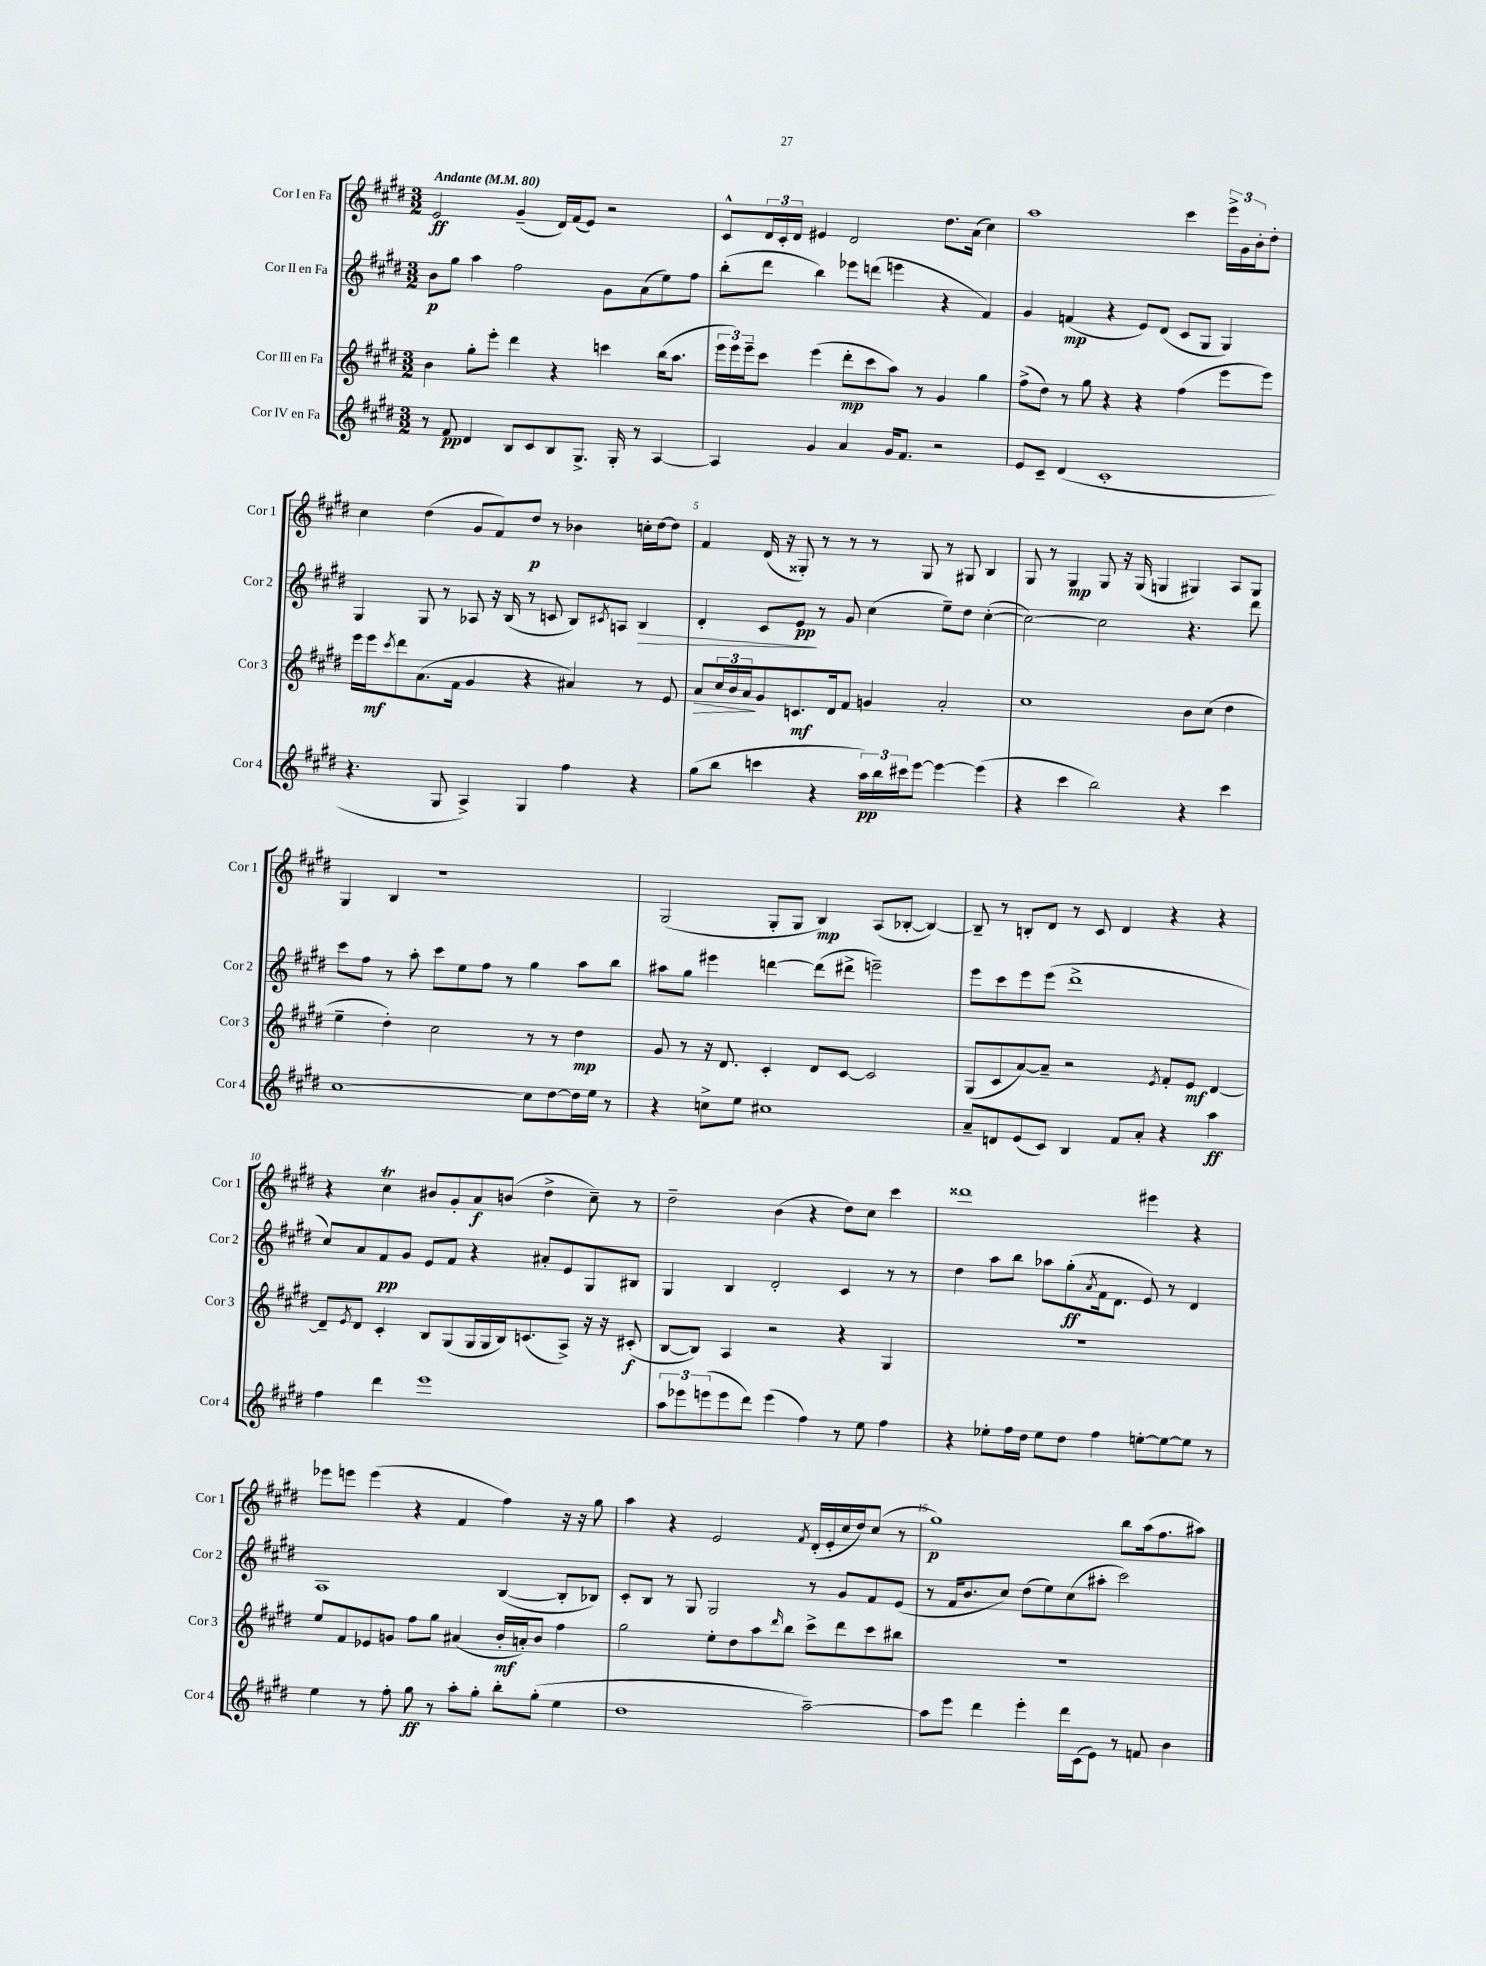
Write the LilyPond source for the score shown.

<<
\new StaffGroup <<
\new Staff = "s0" \with { instrumentName = "Cor I en Fa" shortInstrumentName = "Cor 1" } {
    \clef treble \key e \major \numericTimeSignature \time 3/2 \tempo "Andante" 4 = 80
    e'2\ff gis'4--( dis'16) fis'16( e'8) r2 |
    cis'8-^ \tuplet 3/2 { dis'16 cis'16-. dis'16 } eis'4 dis'2 dis''8. a'16( cis''4) |
    a''1 cis'''4 \tuplet 3/2 { e'''16-> gis'16 b'16-. } dis''8-. |
    cis''4 dis''4( gis'8 fis'8) dis''8\p r8 bes'4 c''16-. dis''16~ dis''8 |
    fis'4 dis'16( r16 gisis8-.) r8 r8 r8 gisis8 r8 gis8 b4 |
    gis8 r8 gis4\mp gis8 r16 gis16( g4 gis4) a8 gis8 |
    gis4 b4 r1 |
    gis2( gis8-. gis8 b4\mp) a8( bes8~-. bes4~) |
    bes8-- r8 b8-. dis'8 r8 cis'8 dis'4 r4 r4 |
    r4 cis''4\trill bis'8 gis'8-. a'8\f b'8( dis''4-> cis''8--) r8 |
    dis''2-- b'4( r4 dis''8) cis''8 cis'''4 |
    disis'''1 eis'''4 r4 |
    ees'''8 e'''8 e'''4( r4 fis'4 fis''4) r16 r16 gis''8 |
    a''4 r4 e'2 \acciaccatura { fis'8 } dis'16-.( e'16-. cis''16 dis''16) cis''8( r8 |
    gis''1\p) b''8 a''16( fis''8. ais''8) \bar "|." |
}
\new Staff = "s1" \with { instrumentName = "Cor II en Fa" shortInstrumentName = "Cor 2" } {
    \clef treble \key e \major \numericTimeSignature \time 3/2
    b'8\p gis''8 a''4 fis''2 gis'8 a'8( e''8) fis''8 |
    b''8-.( dis'''8 b''4) ees'''8 d'''8( e'''4 r4 fis'4) |
    gis'4 f'4\mp( r4 e'8) dis'8( cis'8 gis8 gis4) |
    gis4 gis8 r8 aes8 r16 b16( r8 c'8 b8) \acciaccatura { cis'8 } a8 b4\> |
    dis'4-. cis'8 e'8\pp\! r8 gis'8 cis''4( e''8--) dis''8 cis''4~-.( |
    cis''2~) cis''2 r4. dis'''8 |
    cis'''8 fis''8 r8 a''8-. cis'''8 e''8 fis''8 r8 gis''4 a''8 b''8 |
    ais''8 gis''8 eis'''4 d'''4~ d'''8( dis'''8-> e'''2--) |
    e'''8 cis'''8 e'''8 e'''8( dis'''1-> |
    cis''8) a'8 fis'8\pp gis'8 e'8 fis'8 r4 ais'8-. e'8 gis8 bis8 |
    gis4 b4 dis'2-. cis'4 r8 r8 |
    dis''4 a''8 b''8 aes''8 gis''8-.\ff( \acciaccatura { a'8 } fis'16 dis'8. e'8) r8 dis'4 |
    a1 b4~( b8-. bes8) |
    cis'8-. b8 r8 gis8 gis2 r8 gis'8 fis'8 e'8( |
    r8 fis'16 b'8. cis''8) dis''8( e''8) cis''8( ais''8-. cis'''2) \bar "|." |
}
\new Staff = "s2" \with { instrumentName = "Cor III en Fa" shortInstrumentName = "Cor 3" } {
    \clef treble \key e \major \numericTimeSignature \time 3/2
    b'4 gis''8-. e'''8-. dis'''4 r4 c'''4 b''16( a''8. |
    \tuplet 3/2 { e'''16 e'''16) e'''16-- } cis'''8 e'''4( dis'''8-.\mp cis'''8 a''8) r8 gis'4 gis''4 |
    fis''8->( dis''8) r8 gis''8 r4 r4 fis''4( e'''8 e'''8) |
    e'''16 e'''16\mf \acciaccatura { cis'''8 } dis'''8 a'8.( fis'16 gis'4 r4 ais'4) r8 e'8 |
    a'8\> \tuplet 3/2 { cis''16 b'16 a'16\! } gis'8 c'8.\mf dis'16 fis'8 g'4 a'2-. |
    cis''1 b'8 cis''8( dis''4 |
    e''4-- dis''4-.) cis''2 r8 r8 dis''4\mp |
    gis'8 r8 r16 dis'8. cis'4-. dis'8 cis'8~ cis'2 |
    gis8( cis'8 a'8~) a'8-- r2 \acciaccatura { e'8 } fis'8-. e'8\mf dis'4~ |
    dis'8-- \acciaccatura { e'8 } dis'8 cis'4-. b8 gis8( gis16 gis16 b16) c'8.( a8->) r16 r16 cis'8-.\f( |
    b8~ b8) a4 r2 r4 gis4 |
    R1. |
    e''8 fis'8 ees'8 g'8 fis''8 gis''8 ais'4( b'16-.\mf a'16-.) b'8 fis''4 |
    gis''2 e''8-. dis''8 a''8 \grace { dis'''16 } b''8 cis'''8-> dis'''8 cis'''8 bis''8 |
    R1. \bar "|." |
}
\new Staff = "s3" \with { instrumentName = "Cor IV en Fa" shortInstrumentName = "Cor 4" } {
    \clef treble \key e \major \numericTimeSignature \time 3/2
    r8 fis'8\pp dis'4 b8 cis'8 b8 gis8.-> gis16-. r8 a4~ |
    a4 gis'4 a'4 gis'16 fis'8. r2 |
    e'8 cis'8-- dis'4( cis'1-. |
    r4. gis8 a4->) gis4 fis''4 r4 |
    gis''8( b''8 c'''4 r4 \tuplet 3/2 { a''16\pp) b''16 cis'''16 } e'''8~ e'''4~ e'''4( |
    r4 cis'''4 b''2) r4 cis'''4 |
    cis''1~ cis''8 dis''8~ dis''16 e''16 r8 |
    r4 c''8-> e''8 cis''1 |
    a'8-- d'8 e'8( cis'8) b4 fis'8 a'8-. r4 a''4\ff |
    fis''4 dis'''4 e'''1 |
    \tuplet 3/2 { a''8 ees'''8 e'''8( } e'''8 dis'''8) e'''4( fis''4) r8 e''8 fis''4 |
    r4 ees''8-. fis''16 dis''16 ees''8 dis''8 fis''4 e''8~-. e''8~ e''8 r8 |
    e''4 r8 fis''8-. gis''8\ff r8 a''8-. gis''8-. b''8-. gis''8-.( e''4 |
    dis''1 a''2~--) |
    a''8 e'''8 dis'''4 e'''4-. dis'''16 cis'16( e'8) r8 f'8 b'4 \bar "|." |
}
>>
>>
\layout { \context { \Score \override BarNumber.break-visibility = ##(#f #t #t) barNumberVisibility = #(every-nth-bar-number-visible 5) } }
